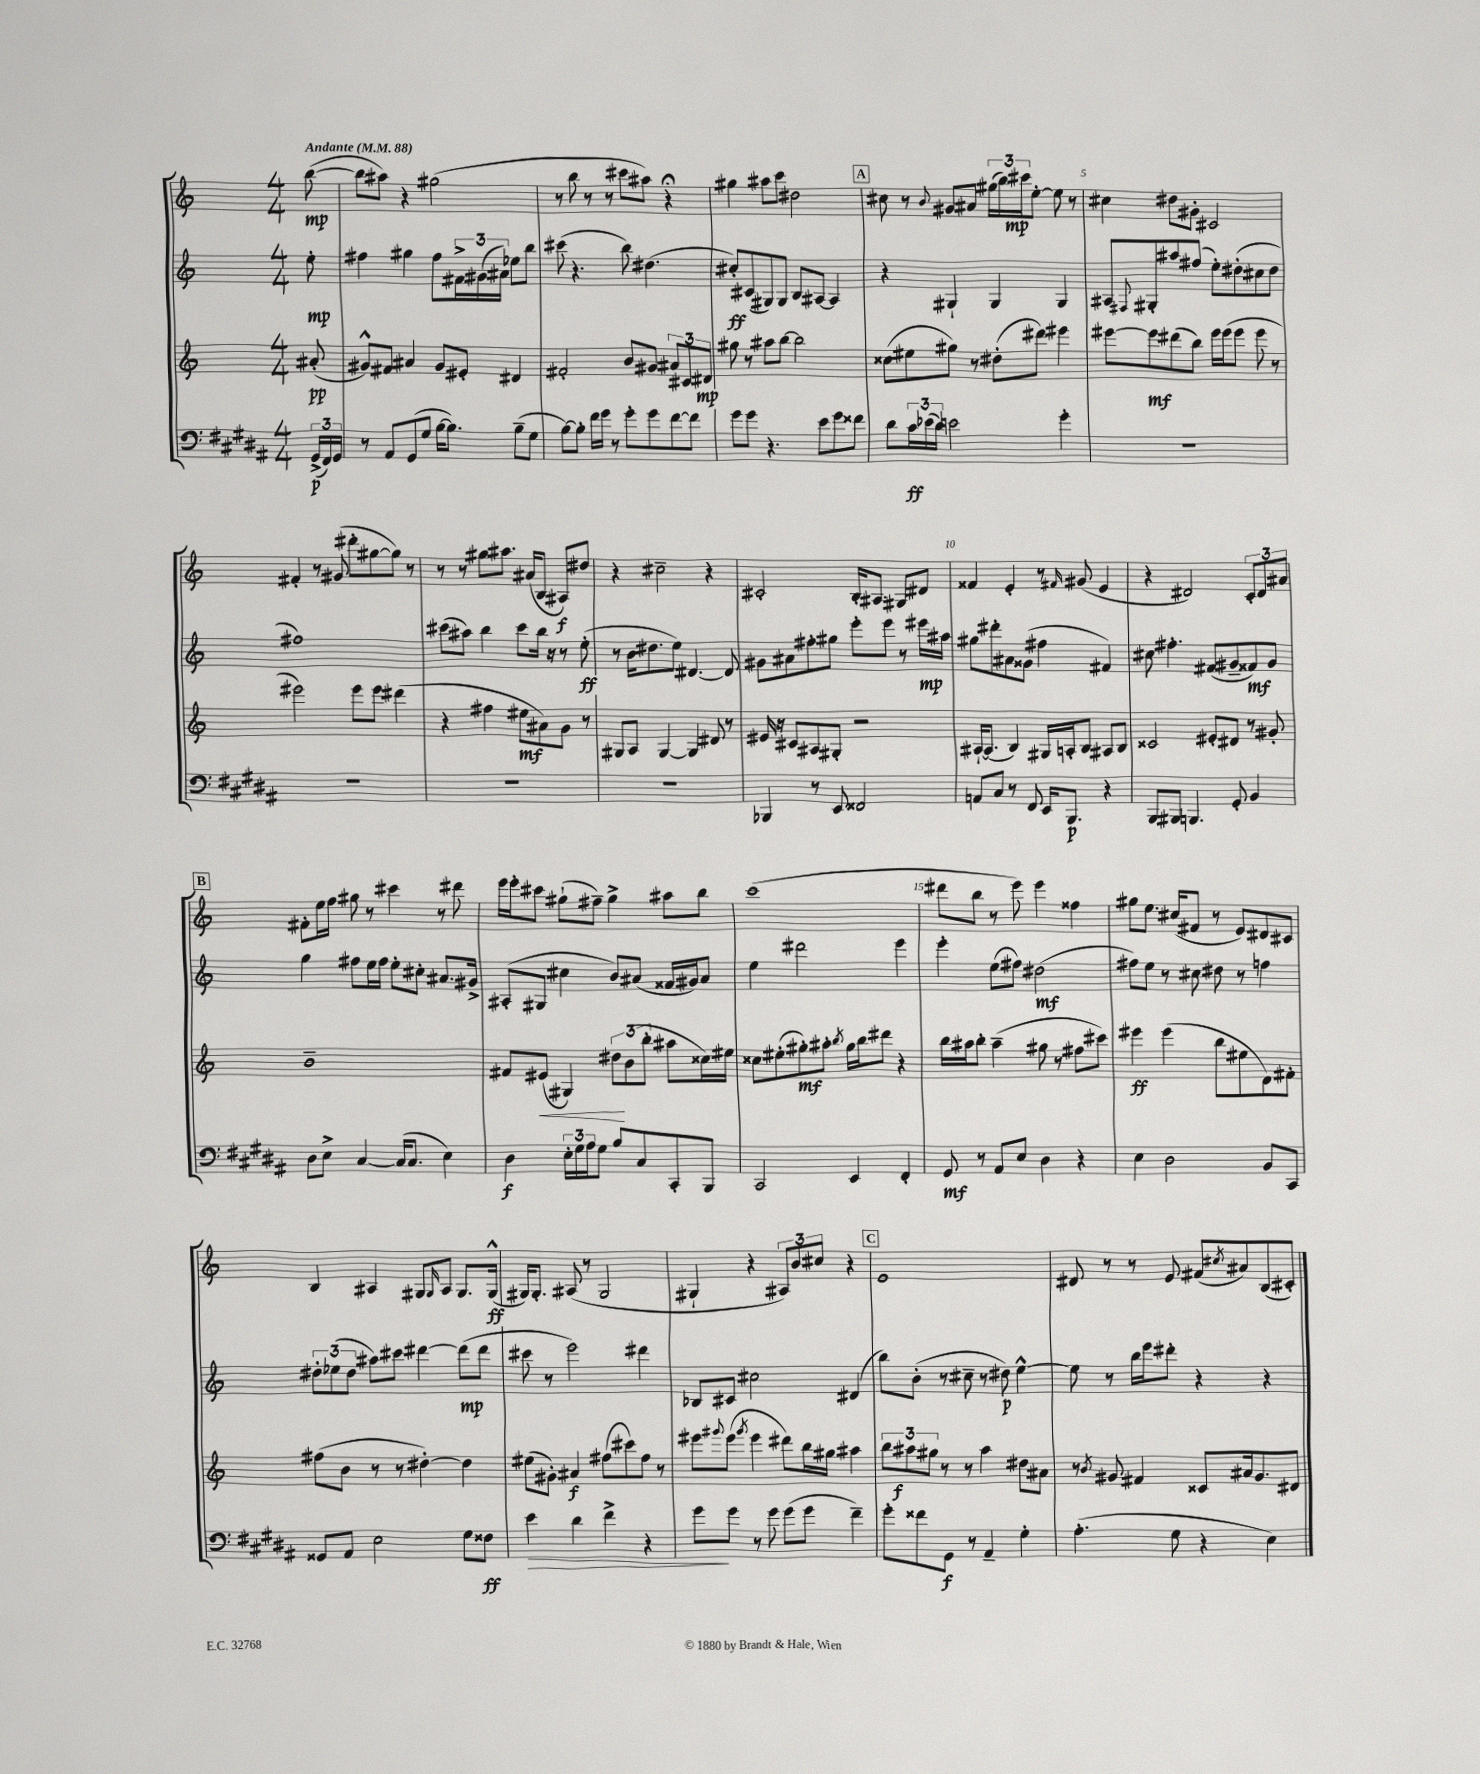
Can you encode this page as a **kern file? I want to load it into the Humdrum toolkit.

**kern	**kern	**kern	**kern
*staff4	*staff3	*staff2	*staff1
*clefF4	*clefG2	*clefG2	*clefG2
*k[f#c#g#d#a#]	*k[]	*k[]	*k[]
*M4/4	*M4/4	*M4/4	*M4/4
*MM88	*MM88	*MM88	*MM88
(24GG#^/LL	(8a#'/	8ee'\	([8bb\
24FF#/)	.	.	.
24GG#/JJ	.	.	.
=	=	=	=
8r	8g#^^/L)	4ff#\	8bb\]L
8AA#/L	8f#/J	.	8aa#\J)
(8GG#/	4a#/	4gg#\	4r
8G#/J	.	.	.
[16B\LK	8g#/L	8ff#\L	(2gg#\
8.B\]J)	.	.	.
.	8e#'/J	24f#^\L	.
.	.	(24g#\	.
.	.	24a#\JJ)	.
(8B~\L	4d#/	8ee-\L	.
8G#\J	.	8bb\J	.
=	=	=	=
[8B\L)	2f#'/	(8ccc#\	8r
8B'\]J	.	4.r	8bb\
16f#\LL	.	.	8r
16g#\JJ	.	.	.
8r	.	.	8r
8g#'\L	8b/L	8bb\)	8ccc#\L
8g#\	8g#/J	(4.dd#\	8aa#\J)
[8f#\	12a#/L	.	4r;
.	12c#/	.	.
8f#\]J	.	.	.
.	12d#/J	.	.
=	=	=	=
8g#\L	8gg#\	8cc#'/L)	4gg#\
8g#\J	8r	(8c#/	.
4.r	8aa#\L	8G#/)	8aa#\L
.	[8bb\J	8G#/J	8ccc\J
.	2bb\]	8B/L	2dd#\
8e\L	.	[8A#/J	.
8g#\	.	4A#/]	.
8f##\J	.	.	.
=	=	=	=
8d#\L	(8cc##\L	4r	8cc#\
24c#\L	8ee#\	.	8r
(24e-\	.	.	.
24d#\JJ)	.	.	.
.	.	.	8qqb/
2e\	8gg#\J)	4G#`/	8g#/L
.	8r	.	8a#/J
.	(8dd#'\L	4G#/	(24gg#\LL
.	.	.	24bb\)
.	.	.	24ccc#\J
.	8ddd#\J)	.	[8ee'\J
4g#'\	4eee#\	4G#/	8ee\]
.	.	.	8r
=	=	=	=
1r	[8eee#\L	8A#/L	4cc#\
.	.	8qqF#/	.
.	8eee#\]	8G#'/	.
.	(8ddd#\	8aa#/	8dd#\L
.	8bb\J)	(8ff#/J	8g#'\J
.	16eee#\LL	8ee'\L)	2c#/
.	(16eee#\J	.	.
.	8eee#\J	(8dd#'\	.
.	8eee#\	8cc#\	.
.	8r	8dd#\J	.
=	=	=	=
1r	2eee#\)	1ff#)	4f#'/
.	.	.	8r
.	.	.	(8g#/
.	8eee#\L	.	8ddd#'\L
.	8eee#\J	.	[8gg#\
.	(4ddd#\	.	8gg#\]J)
.	.	.	8r
=	=	=	=
1r	4r	(8ccc#\L	8r
.	.	8aa#\J)	8r
.	4ff#\	4bb\	8gg#\L
.	.	.	8.aa#\J
.	8ee#\L	8ccc#\L	.
.	.	.	(16a#/LK
.	8a#\)	16bb\Jk	8B/J
.	.	16r	.
.	8g\J	8r	8A#/L)
.	8r	(8ee'\	8dd#/J
=	=	=	=
1r	8G#/L	8r	4r
.	8A/J	16b\LK	.
.	.	8.dd#\	.
.	[4G#/	.	2cc#~\
.	.	8ee\J)	.
.	4G#/]	[4.d#/	.
.	8d#/	.	4r
.	8r	8d#/]	.
=	=	=	=
4BBB-/	16e#/	8g#\L	2c#'/
.	16r	.	.
.	8c#/L	8a#\	.
8r	8A#/	8ff#'\	.
8EE/	8G#'/J	8gg#\J	.
2FF##/	2r	8eee'\L	16B'/LK
.	.	.	8.A#/J
.	.	8eee\J	.
.	.	8r	8G#/L
.	.	16eee#\LL	8d#/J
.	.	16aa#\JJ	.
=	=	=	=
8AA/L	[16A#`/LK	8gg#\L	4f##/
.	(8.A#/]J	.	.
8C#/J	.	8ddd#'\	.
8r	4B/)	8a#\	4e'/
8FF#/	.	(8g##\J	.
16EE/LK	16G#/LL	4ff#\	8r
8.BBB/J	16A'/J	.	.
.	.	.	16qqf#/
.	8B/J	.	(8g#/
4r	8A#/L	4f#/)	4e/
.	8B/J	.	.
=	=	=	=
8BBB/L	2c##/	8cc#\	4r
8BBB#/J	.	4.ff#'\	.
4.BBB/	.	.	2d#/)
.	8e#'/L	(8f#/L	.
8GG#'/	8d#/J	8g#~/	.
4BB/	8r	8f##/)	12c'/L
.	.	.	12d#/
.	8g#'/	8g#/J	.
.	.	.	12a#/J
=	=	=	=
8D#\L	1b~	4gg\	8f#'\L
8E^\J	.	.	16ee\L
.	.	.	16ff\JJ
[4C#/	.	8ff#\L	8gg#\
.	.	16ee\L	8r
.	.	16ff#\JJ	.
(16C#/]LK	.	8ee'\L	4ccc#\
8.C#/J	.	.	.
.	.	8cc#'\J	.
4E\)	.	8.a#/L	8r
.	.	.	8ddd#\
.	.	16g#^/Jk	.
=	=	=	=
4D#\	8f#/L	(8A#'/L	16eee\LL
.	.	.	16eee'\J
.	(8e#/J	8G#/J	8ccc#\J
24E'\LL	4G#/)	4cc#\	(8gg#`\L
24G#\	.	.	.
24A#\J	.	.	.
8G#\J	.	.	8ff#~\J)
8B/L	12dd#\L	8b/L)	4gg#^\
.	(12b\	.	.
8C#/	.	(8a#/J	.
.	12bb'\J	.	.
8CC#'/	8aa#\L	16f##/LL	8aa#\L
.	.	16g#/J)	.
8BBB/J	16cc##\L)	8a#/J	8bb\J
.	16ee#\JJ	.	.
=	=	=	=
2CC#/	8cc##\L	4ee\	(1ccc
.	(8ee#'\	.	.
.	8gg#'\)	2ddd#\	.
.	8aa#'\J	.	.
.	8qbb/	.	.
4EE/	16gg#\LL	.	.
.	16bb\J	.	.
.	8ddd#\J	.	.
4FF#'/	4r	4eee\	.
=	=	=	=
8GG#/	16bb\LL	4eee'\	8ddd#\L
.	16aa#\J	.	.
8r	8bb'\J	.	8bb\J
8AA#/L	(4aa#~\	(8ee\L	8r
8E/J	.	8ff#\J)	8eee\)
4D#\	8gg#\	(2dd#\	4eee\
.	8r	.	.
4r	8ff#\L	.	4ff##\
.	8ccc#\J)	.	.
=	=	=	=
4E\	4eee#\	8ff#\L)	8gg#\L
.	.	8ee\J	8.ee\J
2D#\	(4eee#\	8r	.
.	.	.	(16cc#/LK
.	.	8cc#\	8f#/J
.	8bb\L	8dd#\	8r
.	8ee#\	8r	8e/L)
8BB/L	8d\)	4ff\	8d#/
8CC#/J	8f#'\J	.	8c#/J
=	=	=	=
8GG##/L	(8ff#\L	12dd#'\L	4B/
.	.	(12ee-\	.
8AA#/J	8b\J	.	.
.	.	12dd#\J	.
2E\	8r	8aa#\L)	4A#/
.	8r	8ccc#\J	.
.	[4dd#'\)	[4ddd#\	8G#/L
.	.	.	16qqG#/
.	.	.	8A#/J
8G#\L	4dd#\]	(8ddd#\]L	8.G#/L
8F##\J	.	8ddd#\J	.
.	.	.	(16G#^^/Jk
=	=	=	=
4e\	(8ee#\L	8ccc#\	16G#/LK)
.	.	.	8.G#'/J
.	8g#'\J)	8r	.
4d#\	4a#/	2eee\)	(8A#/
.	.	.	8r
4f#^\	(8ff#\L	.	2G#/
.	8ccc#\)	.	.
4r	8ff#\J	4ddd#\	.
.	8r	.	.
=	=	=	=
8g#\L	8eee#\L	8B-/L	4G#`/
.	8qqggg#/	.	.
8g#\J	(8eee#\J	8c#/J	.
.	8qggg#/	.	.
8r	4eee#\	2cc#\	4r
8g#\	.	.	.
(8g#\L	8ddd#\L)	.	12A#/L)
.	.	.	12b/
8g#\J	16bb\L	.	.
.	.	.	12cc#/J
.	16gg#\JJ	.	.
4f#~\)	4aa#\	(4d#/	4r
=	=	=	=
8g#'\L	12bb\L	8bb\L)	1e
.	12aa#\	.	.
8f##\	.	(8b'\J	.
.	12gg#\J	.	.
8GG#\J	8r	8r	.
8r	8r	8cc#~\	.
4AA#~/	4aa#\	8r	.
.	.	8dd#\)	.
4G#'\	8dd#\L	[4ee^^\	.
.	8a#\J	.	.
=	=	=	=
(4.A#'\	8r	8ee\]	8d#/
.	8qb/	.	.
.	8g#/	8r	8r
.	4f#/	16bb\LL	8r
.	.	16eee\J	.
8G#\	.	8ddd#'\J	8e/
4r	8c##/L	4r	(8f#/L
.	.	.	8qcc#/
.	16a#/k	.	8a#/)
.	8.g#/	.	.
4E\)	.	4r	(8B/
.	8d#/J	.	8c#'/J)
==	==	==	==
*-	*-	*-	*-
